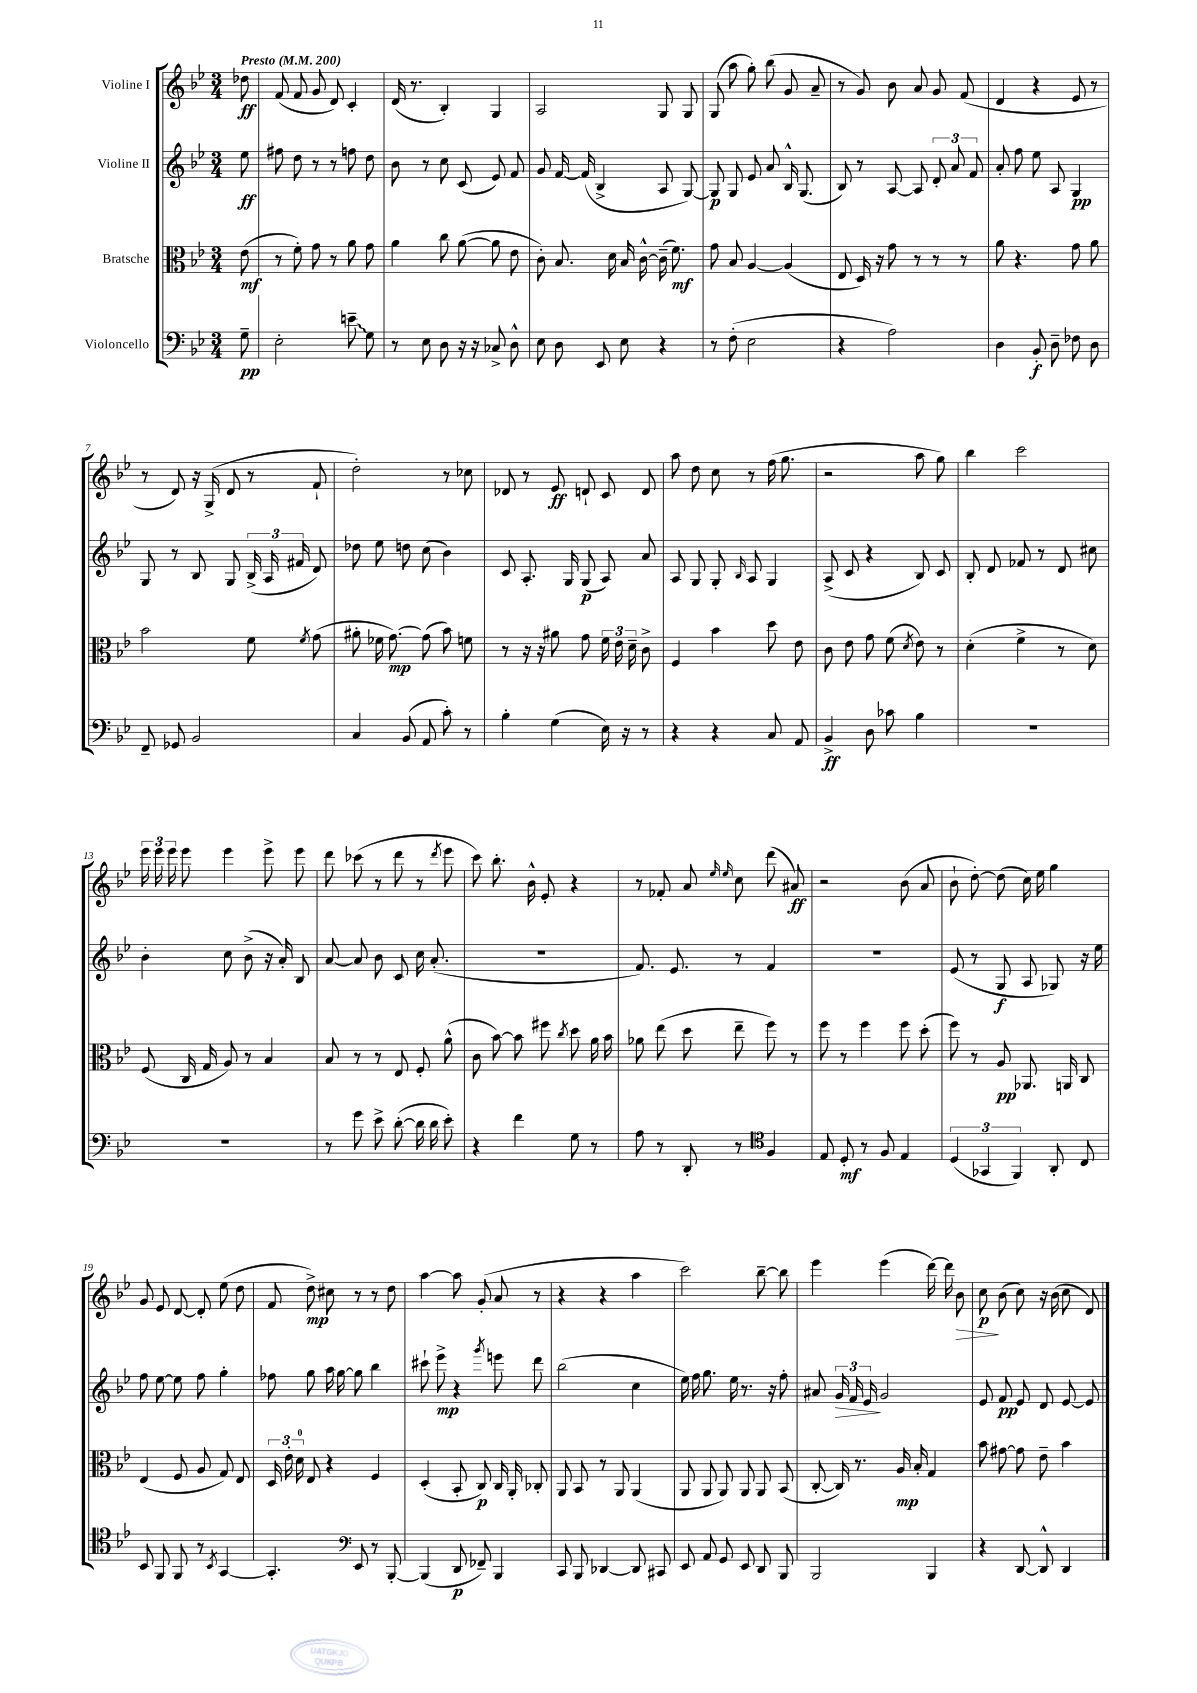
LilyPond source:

<<
\new StaffGroup <<
\new Staff = "s0" \with { instrumentName = "Violine I" } {
    \clef treble \key bes \major \numericTimeSignature \time 3/4 \partial 8 \tempo "Presto" 4 = 200
    \autoBeamOff des''8\ff |
    f'8( f'8 g'8 d'8) c'4-. |
    d'16( r8. bes4-.) g4 |
    a2 g8 g8 |
    g8( a''8 g''8-.) bes''8( g'8 a'8-- |
    r8 g'8) bes'8 a'8 g'8 f'8( |
    d'4 r4 ees'8 r8 |
    r8 d'8) r16 g16->( d'8 r8 f'8-! |
    d''2-.) r8 ces''8 |
    des'8 r8 ees'8\ff d'8-! c'8 d'8 |
    a''8 d''8 c''8 r8 f''16( g''8. |
    r2 a''8 g''8) |
    bes''4 c'''2 |
    \tuplet 3/2 { ees'''16 ees'''16 ees'''16 } ees'''8 ees'''4 ees'''8-> ees'''8 |
    d'''8 ces'''8( r8 d'''8 r8 \acciaccatura { d'''8 } ees'''8 |
    c'''8) bes''8.-. bes'16-^ ees'8-. r4 |
    r8 fes'8-. a'8 \grace { ees''16 ees''16 } c''8 d'''8( ais'8\ff) |
    r2 bes'8( a'8 |
    bes'8-! d''8~-.) d''8( c''16) ees''16 g''4 |
    g'8 ees'8 d'8~ d'8-. ees''8( d''8 |
    f'8 d''8->\mp) cis''8 r8 r8 d''8 |
    a''4~ a''8 g'8-.( a'8 r8 |
    r4 r4 a''4 |
    c'''2) bes''8~-- bes''8 |
    ees'''4 ees'''4( d'''16~) d'''16 bes'8\> |
    c''8\p\! bes'8( c''8) r16 bes'16( c''8 d'8) \bar "|." |
}
\new Staff = "s1" \with { instrumentName = "Violine II" } {
    \clef treble \key bes \major \numericTimeSignature \time 3/4 \partial 8
    \autoBeamOff ees''8\ff |
    fis''8 d''8 r8 r8 f''8 d''8 |
    bes'8 r8 c''8 c'8( ees'8) f'8 |
    g'8 f'16~ f'16( bes4-> a8 g8~) |
    g8\p g8 ees'8 a'8 bes16-^ g8.( |
    bes8) r8 a8~ a8 \tuplet 3/2 { d'8-. a'8 f'8 } |
    a'8-. f''8 ees''8 a8 g4\pp |
    g8 r8 bes8 g8 \tuplet 3/2 { bes16->( a16 fis'16 } d'8) |
    des''8 ees''8 d''8 c''8( bes'4) |
    c'8 a8.-. g16 g8\p( a8) a'8 |
    a8 g8 g8-. \grace { bes16 } a8 g4 |
    a8->( c'8 r4 bes8) c'8 |
    bes8-. d'8 fes'8 r8 d'8 cis''8 |
    bes'4-. c''8 bes'8->( r16 a'16-.) bes8 |
    a'8~ a'8 bes'8 c'8 c''16 a'8.-.( |
    R2. |
    f'8.) ees'8. r8 f'4 |
    R2. |
    ees'8( r8 g8\f a8 ges8) r16 ees''16 |
    f''8 ees''8~ ees''8 f''8 g''4-. |
    fes''8 g''8 a''16 g''16~ g''8 bes''4 |
    cis'''8-! ees'''8->\mp r4 \acciaccatura { g'''8 } e'''8 d'''8 |
    bes''2( c''4 |
    ees''16) f''16 g''8. ees''16 r8. r16 f''8-. |
    ais'8 \tuplet 3/2 { g'16\> f'16 ees'16\! } g'2 |
    ees'8 f'8\pp ees'8 d'8 ees'8~ ees'8 \bar "|." |
}
\new Staff = "s2" \with { instrumentName = "Bratsche" } {
    \clef alto \key bes \major \numericTimeSignature \time 3/4 \partial 8
    \autoBeamOff ees'8\mf( |
    r8 f'8-.) g'8 r8 a'8 g'8 |
    a'4 c''8 a'8~( a'8 ees'8 |
    c'8-.) bes8. d'16 bes16 c'16~-^ c'16--( f'8.\mf) |
    g'8 bes8 a4~ a4( |
    ees8 d16) r16 g'8 r8 r8 r8 |
    a'8 r4. g'8 a'8 |
    bes'2 f'8 \acciaccatura { f'8 } g'8( |
    ais'8-. fes'16 g'8.~\mp) g'8( bes'8) f'8 |
    r8 r16 r16 ais'8 g'8 \tuplet 3/2 { f'16 ees'16 d'16-- } c'8-> |
    f4 bes'4 d''8 ees'8 |
    c'8 ees'8 g'8 f'8( \acciaccatura { d'8 } ees'8) r8 |
    d'4-.( f'4-> r8 d'8) |
    f8( c16 g16 a8) r8 bes4 |
    bes8 r8 r8 ees8 f8-. a'8-^( |
    c'8 bes'8~) bes'8 fis''8 \acciaccatura { c''8 } d''8 a'16 bes'16 |
    aes'8 ees''8( d''8 ees''8-- f''8) r8 |
    f''8 r8 f''4 f''8 d''8-.( |
    f''8) r8 a8\pp aes,8. a,16 c8 |
    ees4( f8 a8 g8) ees8 |
    \tuplet 3/2 { d16 ees'16-. d'16-0 } ees8 r4 f4 |
    d4-.( bes,8-. c8\p) c16 a,16-. ces8-. |
    a,8 bes,8 r8 a,8 a,4( |
    a,8 a,8 a,8) a,8 a,8 bes,8( |
    c8~-. c16) r8. a16\mp bes16-. g4 |
    bes'8 gis'8~ gis'8 ees'8-- bes'4 \bar "|." |
}
\new Staff = "s3" \with { instrumentName = "Violoncello" } {
    \clef bass \key bes \major \numericTimeSignature \time 3/4 \partial 8
    \autoBeamOff g8--\pp |
    ees2-. \once \override Glissando.style = #'zigzag e'8--\glissando g8 |
    r8 ees8 d8 r16 r16 ces8-> d8-^ |
    ees8 d8 ees,8 ees8 r4 |
    r8 f8-.( ees2 |
    r4 a2) |
    d4 bes,8-.\f d8-- fes8 d8 |
    f,8-- ges,8 bes,2 |
    c4 bes,8( a,8 c'8-.) r8 |
    bes4-. g4( ees16) r16 r8 |
    r4 r4 c8 a,8 |
    bes,4->\ff d8 ces'8 bes4 |
    R2. |
    R2. |
    r8 g'8 ees'8-> d'8~-.( d'16 d'16 ees'8-.) |
    r4 f'4 g8 r8 |
    a8 r8 d,8-. r8 \clef tenor f4 |
    ees8 d8-.\mf r8 f8 ees4 |
    \tuplet 3/2 { d4( ges,4 f,4) } a,8-. c8 |
    bes,8 f,8 f,8 r8 \acciaccatura { bes,8 } g,4~ |
    g,4.-. \clef bass ees,8 r8 bes,,8~-. |
    bes,,4( d,8\p fes,8--) bes,,4 |
    c,8 bes,,8 des,4~ des,8 cis,8 |
    ees,8 a,8 g,8 ees,8 d,8 bes,,8 |
    bes,,2 bes,,4 |
    r4 d,8~ d,8-^ d,4 \bar "|." |
}
>>
>>
